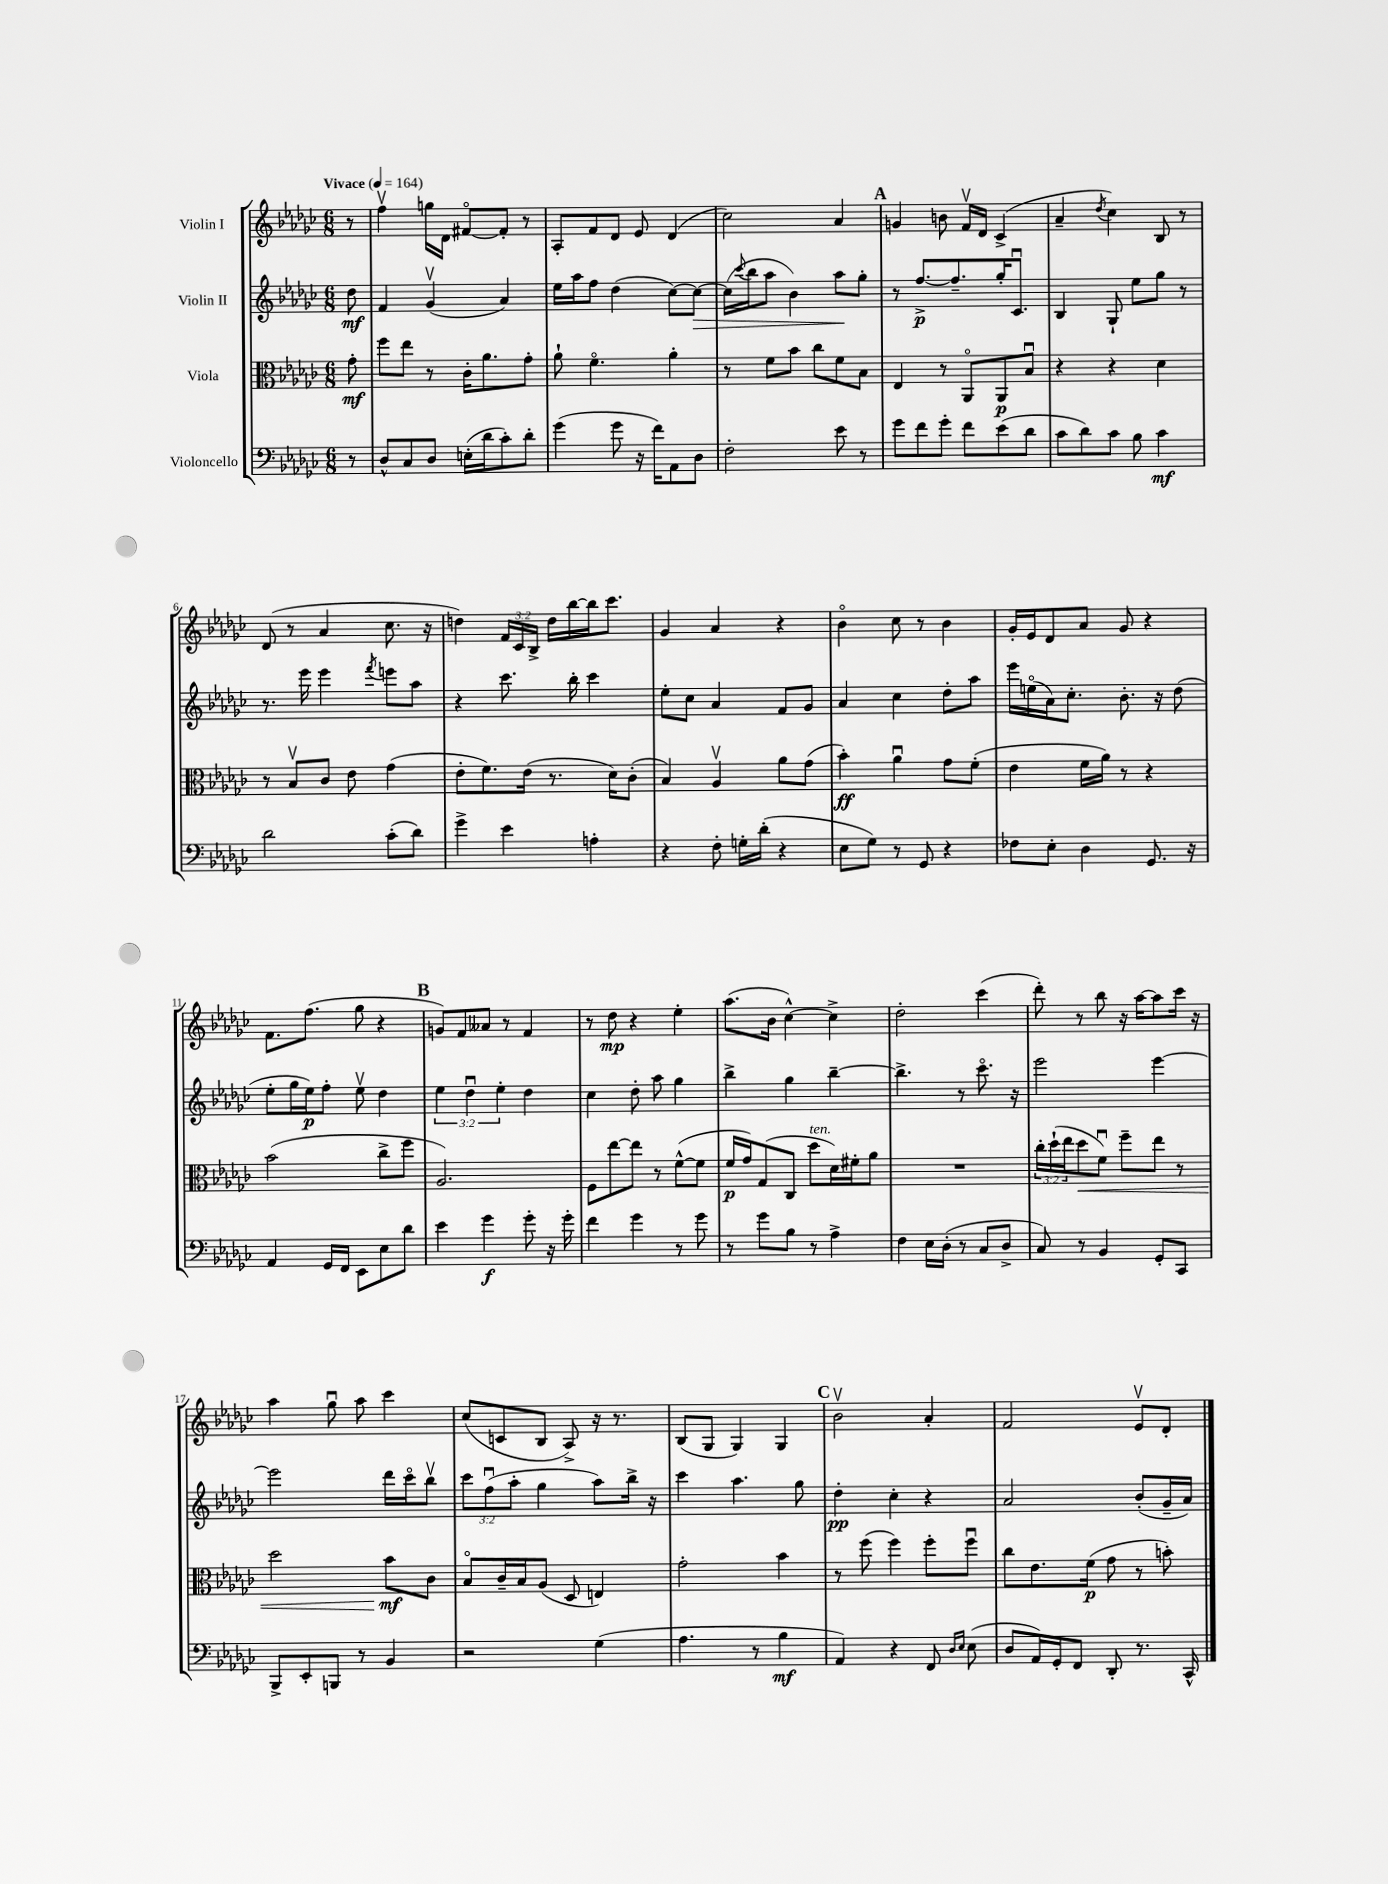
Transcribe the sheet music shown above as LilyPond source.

<<
\new StaffGroup <<
\new Staff = "s0" \with { instrumentName = "Violin I" } {
    \clef treble \key ges \major \numericTimeSignature \time 6/8 \override Staff.TupletNumber.text = #tuplet-number::calc-fraction-text \partial 8 \tempo "Vivace" 4 = 164
    r8 |
    f''4\upbow g''16 des'16 fis'8~\flageolet fis'8-. r8 |
    aes8-. f'8 des'8 ees'8 des'4( |
    ces''2) aes'4 |
    \mark \markup { \bold "A" } g'4 b'8 f'16\upbow des'16 ces'4->( |
    aes'4-- \acciaccatura { des''8 } ces''4) bes8 r8 |
    des'8( r8 aes'4 ces''8. r16 |
    d''4) \tuplet 3/2 { f'16 ces'16 bes16-> } d''16 bes''16~ bes''16 ces'''8. |
    ges'4 aes'4 r4 |
    bes'4\flageolet ces''8 r8 bes'4 |
    ges'16-. ees'16 des'8 aes'8 ges'8 r4 |
    f'8. f''8.( ges''8 r4 |
    \mark \markup { \bold "B" } g'8) f'8 aeses'8 r8 f'4 |
    r8 des''8\mp r4 ees''4-. |
    aes''8.( bes'16 ces''4~-^) ces''4-> |
    des''2-. ces'''4( |
    des'''8-.) r8 bes''8 r16 aes''16~ aes''8 ces'''16 r16 |
    aes''4 ges''8\downbow aes''8 ces'''4 |
    ces''8( c'8 bes8 aes8->) r16 r8. |
    bes8( ges8 ges4) ges4 |
    \mark \markup { \bold "C" } bes'2\upbow aes'4-. |
    f'2 ees'8\upbow des'8-. \bar "|." |
}
\new Staff = "s1" \with { instrumentName = "Violin II" } {
    \clef treble \key ges \major \numericTimeSignature \time 6/8 \override Staff.TupletNumber.text = #tuplet-number::calc-fraction-text \partial 8
    des''8\mf |
    f'4 ges'4\upbow( aes'4) |
    ees''16 aes''16 f''8 des''4( ces''8~) ces''8~\> |
    ces''16( \appoggiatura { ces'''8 } bes''16 aes''8 bes'4) aes''8\! ges''8-. |
    \mark \markup { \bold "A" } r8 f''8.~->\p f''8.-- ges''16-. ces'8.\downbow |
    bes4 ges8-! ees''8 ges''8 r8 |
    r8. ees'''16 ees'''4 \acciaccatura { f'''8 } e'''8 aes''8 |
    r4 ces'''8. bes''16-. ces'''4 |
    ees''8-. ces''8 aes'4 f'8 ges'8 |
    aes'4 ces''4 des''8-. aes''8 |
    ees'''16 e''16\flageolet( aes'16) ces''8.-. bes'8.-. r16 des''8( |
    ees''8-. ges''16 ees''16\p) f''8-. ees''8\upbow des''4 |
    \mark \markup { \bold "B" } \tuplet 3/2 { ees''4 des''4\downbow ees''4-. } des''4 |
    ces''4 des''8-. aes''8 ges''4 |
    bes''4-> ges''4 bes''4~-- |
    bes''4.-> r8 ces'''8.\flageolet r16 |
    ees'''2 ees'''4~ |
    ees'''2 des'''16 ces'''16\flageolet bes''8\upbow |
    \tuplet 3/2 { ces'''8 f''8\downbow( aes''8-. } ges''4 aes''8) bes''16-> r16 |
    ces'''4 aes''4. ges''8 |
    \mark \markup { \bold "C" } des''4-.\pp ces''4-. r4 |
    aes'2 bes'8-.( ges'16-- aes'16) \bar "|." |
}
\new Staff = "s2" \with { instrumentName = "Viola" } {
    \clef alto \key ges \major \numericTimeSignature \time 6/8 \override Staff.TupletNumber.text = #tuplet-number::calc-fraction-text \partial 8
    ges'8-.\mf |
    f''8 ees''8 r8 ces'16-. aes'8. ges'8-. |
    aes'8-! f'4.\flageolet aes'4-. |
    r8 f'8 bes'8 ces''8 f'8 bes8 |
    \mark \markup { \bold "A" } ees4 r8 aes,8\flageolet aes,8\p bes8\downbow |
    r4 r4 des'4 |
    r8 bes8\upbow ces'8 ees'8 ges'4( |
    ees'8-. f'8.) ees'16( r8. des'16) ces'8-.( |
    bes4) aes4\upbow aes'8 ges'8( |
    bes'4-.\ff) aes'4\downbow ges'8 f'8-.( |
    ees'4 f'16 aes'16) r8 r4 |
    bes'2( ces''8-> f''8 |
    \mark \markup { \bold "B" } aes2.) |
    f8 ees''8~ ees''8 r8 f'8~-^( f'8 |
    f'16\p ges'16) ges8( ces8 des''8^\markup { \italic "ten." } des'16) fis'16-. aes'8 |
    R2. |
    \tuplet 3/2 { ces''16-. des''16-!( ees''16 } des''8\< f'8\downbow) f''8-- ees''8 r8 |
    des''2 bes'8\mf\! ces'8 |
    bes8\flageolet ces'16-- bes16 aes8( des8 e4) |
    ges'2-. bes'4 |
    \mark \markup { \bold "C" } r8 f''8( f''4) f''8-. f''8\downbow |
    ces''8 ees'8. f'16\p( ges'8 r8 b'8-.) \bar "|." |
}
\new Staff = "s3" \with { instrumentName = "Violoncello" } {
    \clef bass \key ges \major \numericTimeSignature \time 6/8 \partial 8
    r8 |
    des8-^ ces8 des8 e16-.( des'16 ces'8-.) des'8-. |
    ges'4( ges'8 r16 f'16) aes,8 des8 |
    f2-. ees'8 r8 |
    \mark \markup { \bold "A" } ges'8 f'8 ges'8-. f'8 ees'8( des'8 |
    ces'8 des'8) ces'8 bes8 ces'4\mf |
    des'2 ces'8-.( des'8) |
    ges'4-> ees'4 a4-. |
    r4 f8-. g16-. des'16-.( r4 |
    ees8 ges8) r8 ges,8 r4 |
    fes8 ees8-. des4 ges,8. r16 |
    aes,4 ges,16 f,16 ees,8 ees8 des'8 |
    \mark \markup { \bold "B" } ees'4 ges'4\f ges'8-. r16 ges'16-. |
    f'4 ges'4 r8 ges'8 |
    r8 ges'8 bes8 r8 aes4-> |
    f4 ees16 des16-.( r8 ces8 des8-> |
    ces8) r8 bes,4 ges,8-. ces,8 |
    bes,,8-> ees,8-. b,,8 r8 bes,4 |
    r2 ges4( |
    aes4. r8 bes4\mf |
    \mark \markup { \bold "C" } aes,4) r4 f,8 \grace { des16 ees16 } ees8( |
    des8 aes,16) ges,16-. f,8 des,8-. r8. ces,16-^ \bar "|." |
}
>>
>>
